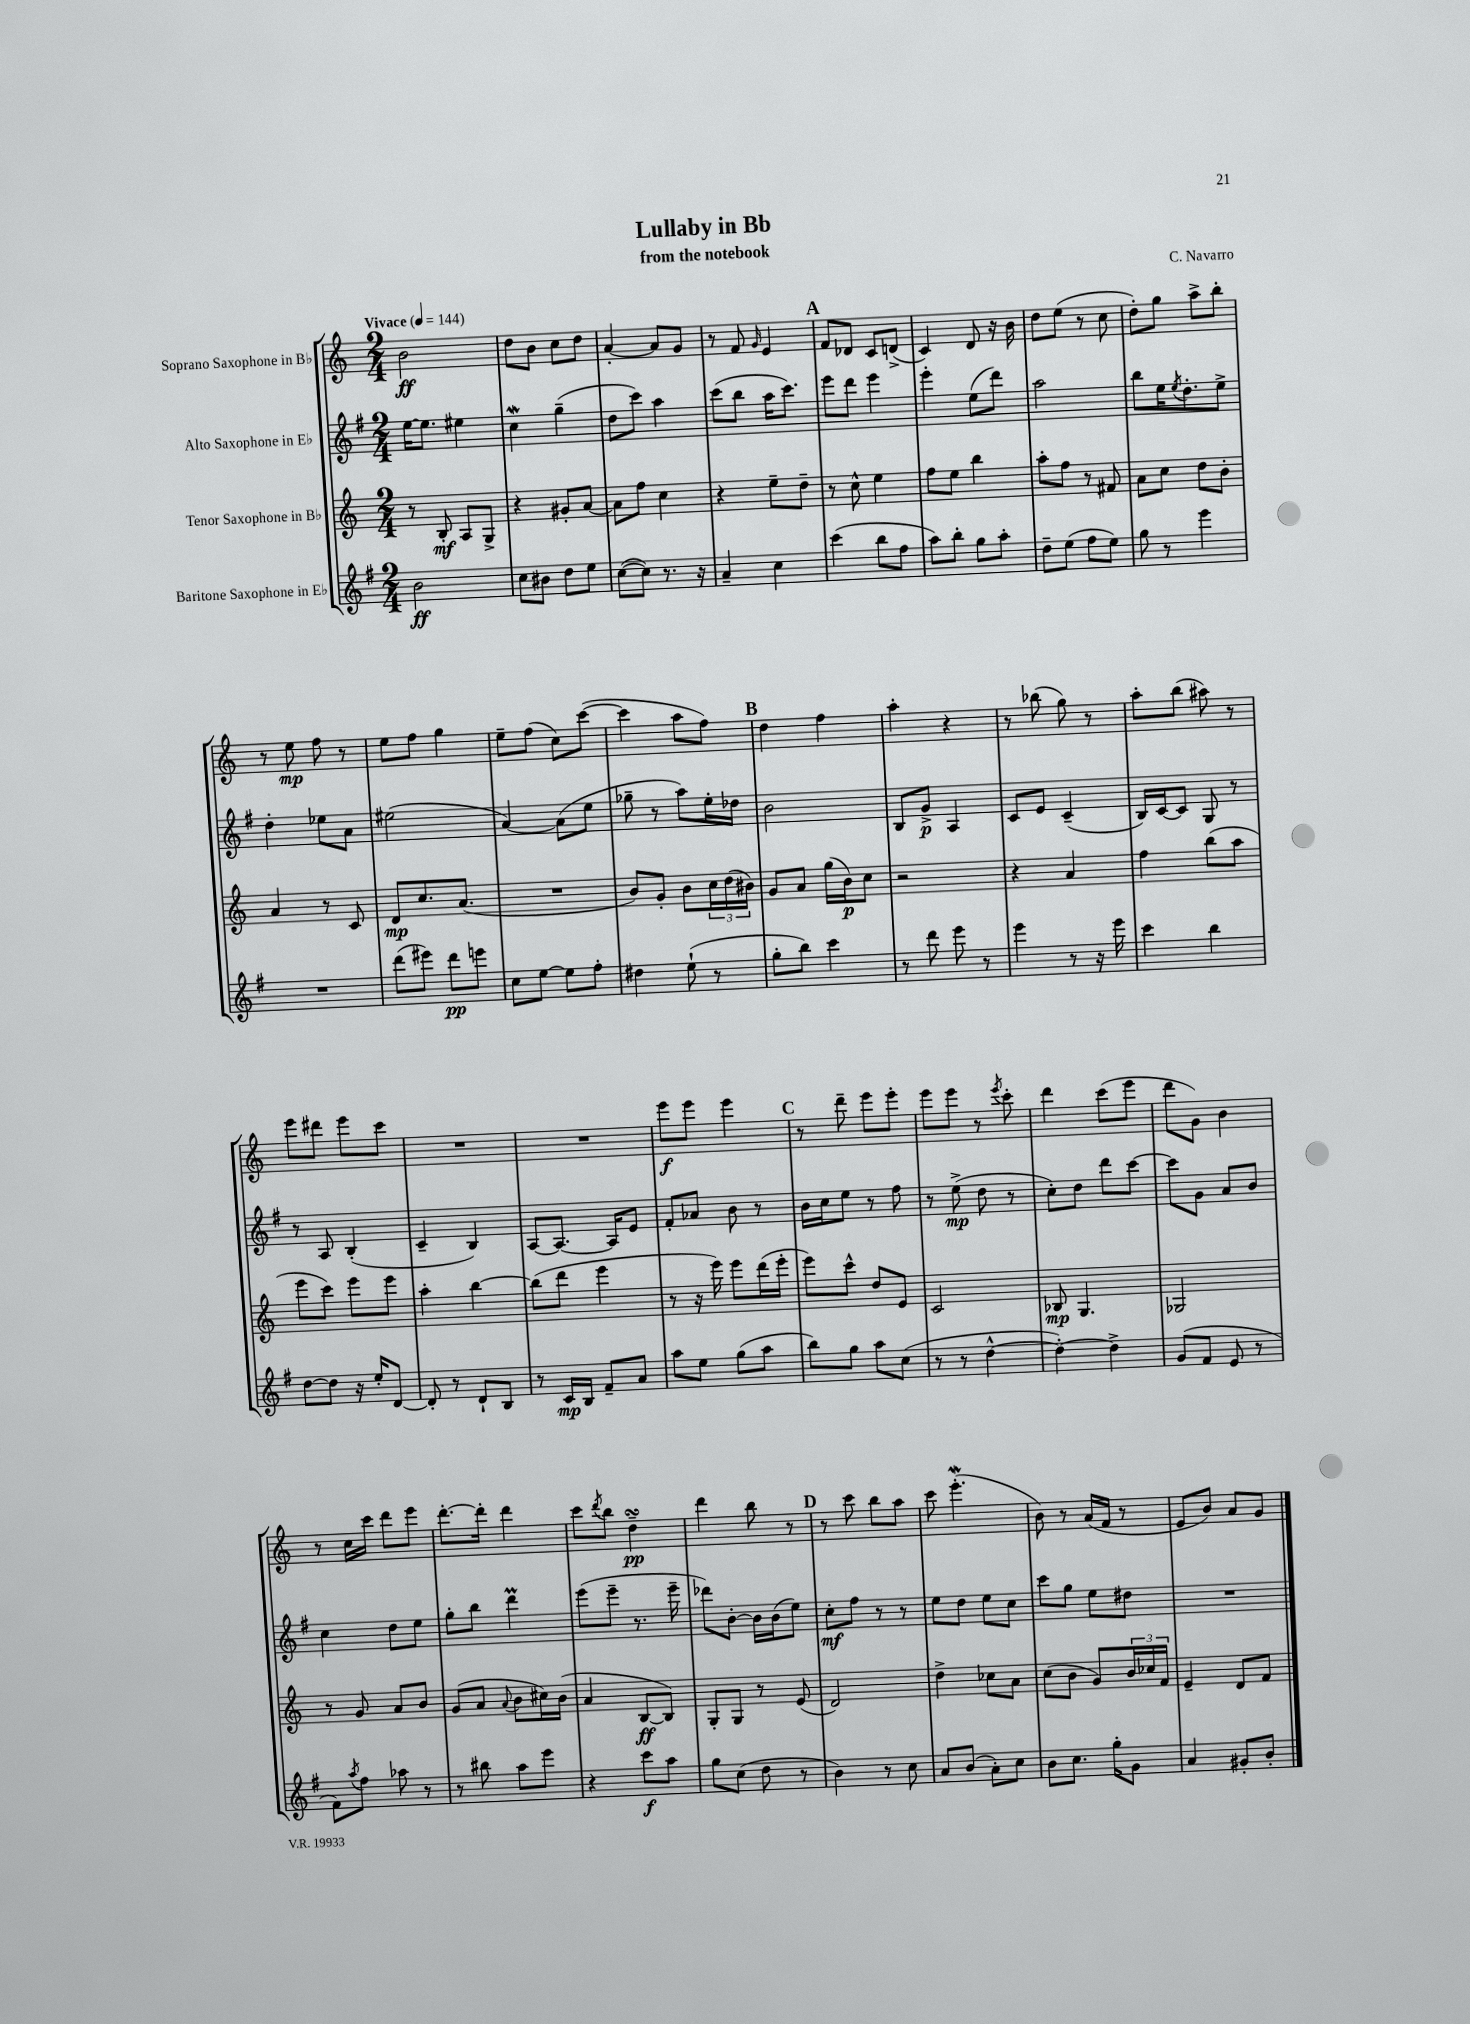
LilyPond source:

\header { title = "Lullaby in Bb" composer = "C. Navarro" subtitle = "from the notebook" }
<<
\new StaffGroup <<
\new Staff = "s0" \with { instrumentName = "Soprano Saxophone in Bb" } {
    \clef treble \key c \major \numericTimeSignature \time 2/4 \tempo "Vivace" 4 = 144
    b'2\ff |
    d''8 b'8 c''8 d''8 |
    a'4~-. a'8 g'8 |
    r8 f'8 \grace { g'16 } e'4 |
    \mark \markup { \bold "A" } f'8 des'8 c'8 d'8->( |
    c'4) d'8 r16 b'16 |
    d''8 e''8( r8 c''8 |
    d''8-.) g''8 a''8-> b''8-. |
    r8 e''8\mp f''8 r8 |
    e''8 f''8 g''4 |
    e''8-- f''8( c''8) c'''8~( |
    c'''4 a''8 f''8) |
    \mark \markup { \bold "B" } d''4 f''4 |
    a''4-. r4 |
    r8 bes''8( g''8) r8 |
    a''8-. b''8( ais''8) r8 |
    e'''8 dis'''8 e'''8 c'''8 |
    R2 |
    R2 |
    e'''8\f e'''8 e'''4 |
    \mark \markup { \bold "C" } r8 d'''8-- e'''8 e'''8-. |
    e'''8 e'''8 r8 \acciaccatura { e'''8 } c'''8-. |
    d'''4 c'''8( e'''8 |
    d'''8 g'8) b'4 |
    r8 c''16 c'''16 d'''8 e'''8 |
    d'''8.~-. d'''16-. d'''4 |
    c'''8 \acciaccatura { d'''8 } b''8 d''4--\turn\pp |
    d'''4 b''8 r8 |
    \mark \markup { \bold "D" } r8 c'''8 b''8 a''8 |
    c'''8 e'''4.-.\mordent( |
    b'8) r8 a'16( f'16 r8 |
    e'8 b'8) a'8 g'8 \bar "|." |
}
\new Staff = "s1" \with { instrumentName = "Alto Saxophone in Eb" } {
    \clef treble \key g \major \numericTimeSignature \time 2/4
    e''16~ e''8. eis''4 |
    c''4\mordent g''4--( |
    d''8 c'''8) a''4 |
    c'''8( b''8 a''16 c'''8.) |
    \mark \markup { \bold "A" } e'''8 d'''8 e'''4 |
    e'''4-. e''8( d'''8) |
    a''2 |
    b''8 e''16 \acciaccatura { e''8 } d''8.-. e''8-> |
    d''4-. ees''8 a'8 |
    eis''2( |
    a'4~) a'8( e''8 |
    ges''8-- r8 a''8) e''16-. des''16 |
    \mark \markup { \bold "B" } b'2 |
    b8 g'8->\p a4 |
    c'8 e'8 c'4--( |
    b16) c'16~ c'8 g8 r8 |
    r8 a8 b4-.( |
    c'4-- b4) |
    a8~ a8.~ a16 e'8 |
    fis'8-. aes'8 b'8 r8 |
    \mark \markup { \bold "C" } b'16 c''16 e''8 r8 fis''8 |
    r8 e''8->\mp( d''8 r8 |
    c''8-.) d''8 d'''8 c'''8~ |
    c'''8 g'8 a'8 b'8 |
    c''4 d''8 e''8 |
    g''8-. b''8 d'''4\prall |
    e'''8( e'''8-- r8. e'''16-- |
    des'''8) b'8~-. b'16 b'16( e''8) |
    \mark \markup { \bold "D" } c''8-.\mf fis''8 r8 r8 |
    e''8 d''8 e''8 c''8 |
    c'''8 g''8 e''8 dis''8 |
    R2 \bar "|." |
}
\new Staff = "s2" \with { instrumentName = "Tenor Saxophone in Bb" } {
    \clef treble \key c \major \numericTimeSignature \time 2/4
    r8 b8-.\mf a8 g8-> |
    r4 gis'8-. a'8~ |
    a'8 f''8 c''4 |
    r4 e''8-- d''8-- |
    \mark \markup { \bold "A" } r8 c''8-^ e''4 |
    f''8 e''8 b''4 |
    a''8-. f''8 r8 fis'8 |
    a'8 c''8 d''8 b'8-. |
    a'4 r8 c'8 |
    d'8\mp c''8. a'8.( |
    R2 |
    b'8) g'8-. b'8 \tuplet 3/2 { c''16 d''16( bis'16) } |
    \mark \markup { \bold "B" } g'8 a'8 g''16( b'16\p) c''8 |
    r2 |
    r4 a'4 |
    f''4 b''8( a''8 |
    e'''8 c'''8) e'''8 e'''8 |
    a''4-. b''4~ |
    b''8( d'''8 e'''4 |
    r8 r16 e'''16) e'''8 d'''16( e'''16-. |
    \mark \markup { \bold "C" } e'''8) c'''8-^ d''8 e'8 |
    c'2 |
    bes8\mp g4. |
    ges2 |
    r8 g'8 a'8 b'8 |
    g'8( a'8 \appoggiatura { a'8 } b'8 cis''16) b'16( |
    a'4 b8~\ff b8) |
    g8-. g8 r8 e'8( |
    \mark \markup { \bold "D" } d'2) |
    d''4-> ces''8 a'8 |
    c''8( b'8 g'8) \tuplet 3/2 { b'16 ces''16 f'16 } |
    e'4-- d'8 f'8 \bar "|." |
}
\new Staff = "s3" \with { instrumentName = "Baritone Saxophone in Eb" } {
    \clef treble \key g \major \numericTimeSignature \time 2/4
    b'2\ff |
    c''8 bis'8 d''8 e''8 |
    c''8~( c''8) r8. r16 |
    a'4-- c''4 |
    \mark \markup { \bold "A" } c'''4( b''8 fis''8 |
    a''8) b''8-. g''8 a''8-. |
    d''8-- e''8( fis''8 e''8) |
    g''8 r8 e'''4 |
    R2 |
    d'''8( eis'''8) d'''8\pp e'''8 |
    c''8 e''8~ e''8 fis''8-. |
    dis''4 e''8-!( r8 |
    \mark \markup { \bold "B" } g''8-. b''8) c'''4 |
    r8 d'''8 e'''8 r8 |
    e'''4 r8 r16 e'''16 |
    c'''4 b''4 |
    d''8~ d''8 r16 e''16-. d'8~ |
    d'8-. r8 d'8-! b8 |
    r8 c'16\mp b16 fis'8-- a'8 |
    a''8 e''8 g''8( a''8 |
    \mark \markup { \bold "C" } b''8) g''8 a''8 c''8( |
    r8 r8 d''4~-^ |
    d''4~-.) d''4-> |
    g'8( fis'8 e'8 r8 |
    fis'8) \acciaccatura { a''8 } fis''8 aes''8 r8 |
    r8 bis''8 a''8 e'''8 |
    r4 c'''8\f a''8 |
    g''8 c''8( d''8 r8 |
    \mark \markup { \bold "D" } b'4) r8 c''8 |
    a'8 b'8( a'8-.) c''8 |
    b'8 c''8. g''16-. g'8 |
    a'4 gis'8-. b'8-. \bar "|." |
}
>>
>>
\layout { \context { \Score \remove "Bar_number_engraver" } }
